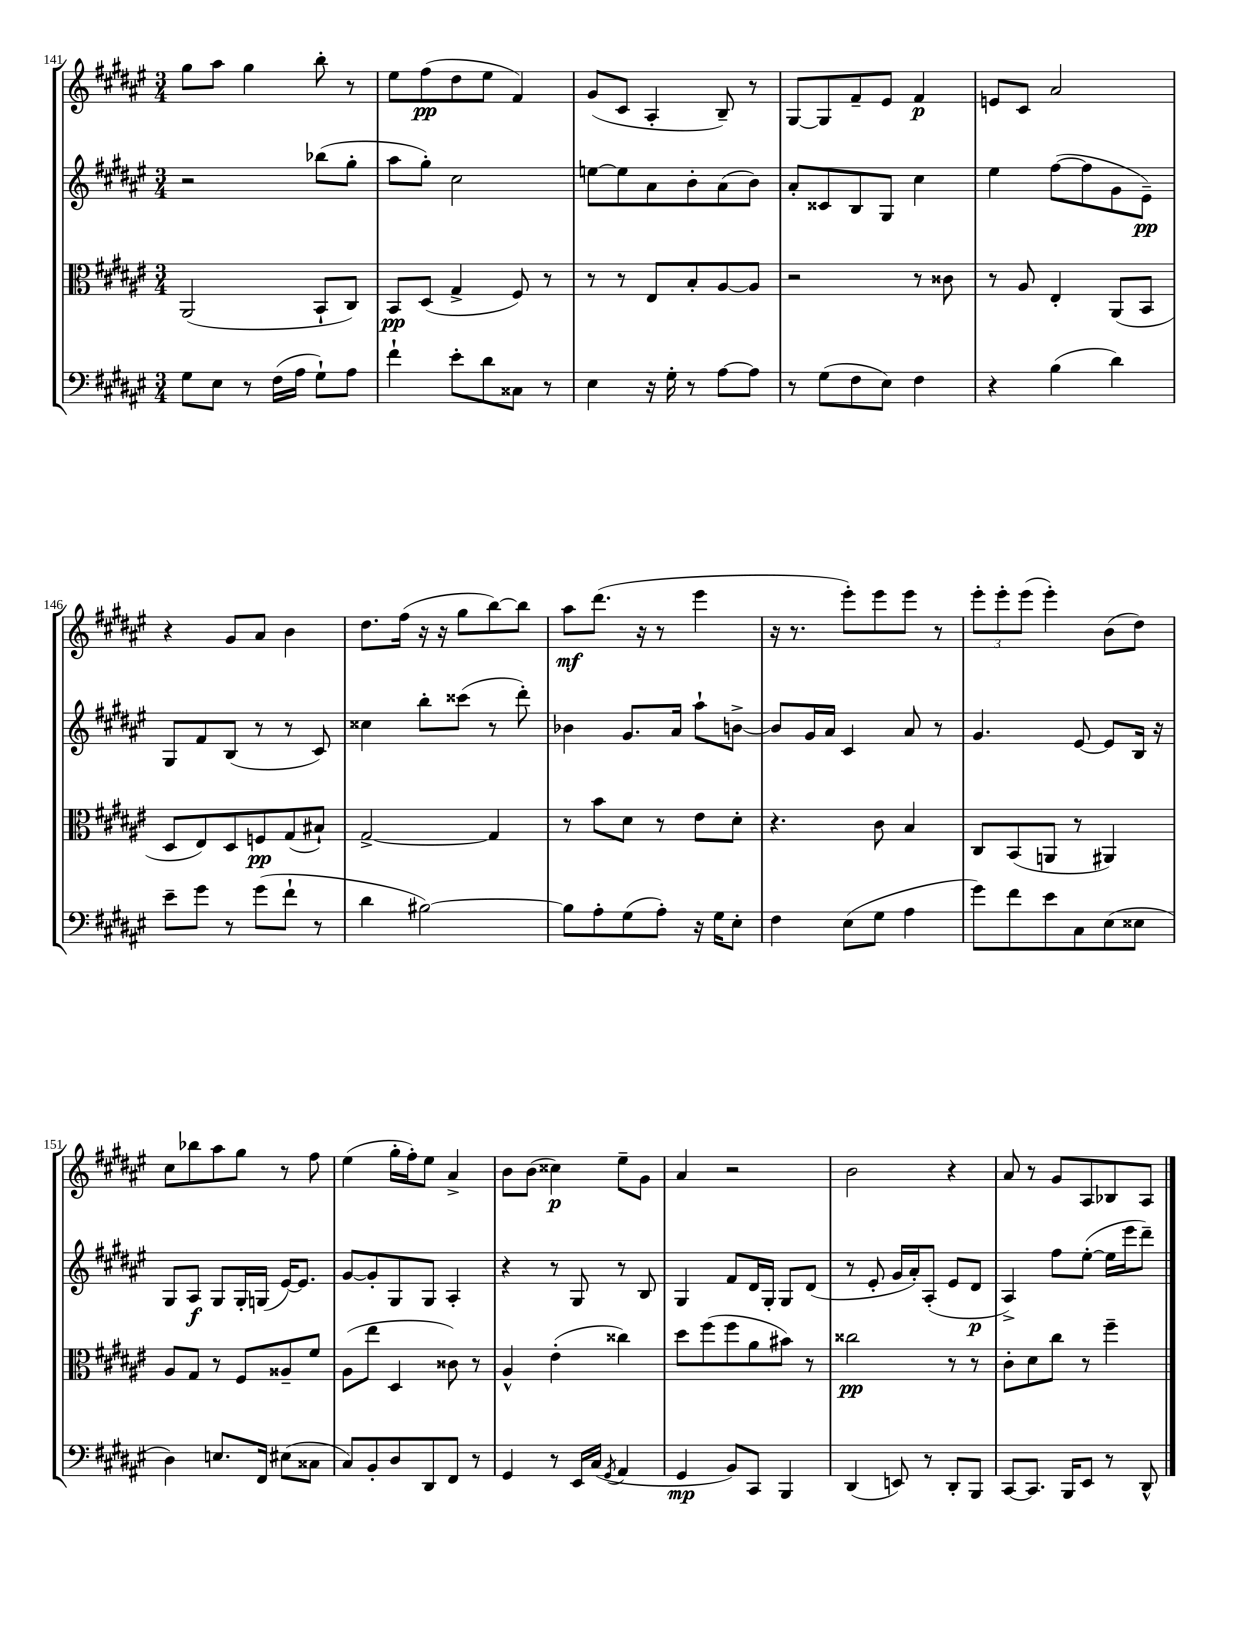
<<
\new StaffGroup <<
\new Staff = "s0" {
    \clef treble \key fis \major \numericTimeSignature \time 3/4
    gis''8 ais''8 gis''4 b''8-. r8 |
    eis''8 fis''8\pp( dis''8 eis''8 fis'4) |
    gis'8( cis'8 ais4-. b8--) r8 |
    gis8~ gis8 fis'8-- eis'8 fis'4\p |
    e'8 cis'8 ais'2 |
    r4 gis'8 ais'8 b'4 |
    dis''8. fis''16( r16 r16 gis''8 b''8~) b''8 |
    ais''8\mf dis'''8.( r16 r8 eis'''4 |
    r16 r8. eis'''8-.) eis'''8 eis'''8 r8 |
    \tuplet 3/2 { eis'''8-. eis'''8-. eis'''8( } eis'''4-.) b'8( dis''8) |
    cis''8 bes''8 ais''8 gis''8 r8 fis''8 |
    eis''4( gis''16-. fis''16-.) eis''8 ais'4-> |
    b'8 b'8( cisis''4\p) eis''8-- gis'8 |
    ais'4 r2 |
    b'2 r4 |
    ais'8 r8 gis'8 ais8 bes8 ais8 \bar "|." |
}
\new Staff = "s1" {
    \clef treble \key fis \major \numericTimeSignature \time 3/4
    r2 bes''8( gis''8-. |
    ais''8 gis''8-.) cis''2 |
    e''8~ e''8 ais'8 b'8-. ais'8( b'8) |
    ais'8-. cisis'8 b8 gis8 cis''4 |
    eis''4 fis''8~( fis''8 gis'8 eis'8--\pp) |
    gis8 fis'8 b8( r8 r8 cis'8) |
    cisis''4 b''8-. cisis'''8( r8 dis'''8-.) |
    bes'4 gis'8. ais'16 ais''8-! b'8~-> |
    b'8 gis'16 ais'16 cis'4 ais'8 r8 |
    gis'4. eis'8~ eis'8 b16 r16 |
    gis8 ais8\f gis8 gis16-. g16( eis'16~) eis'8. |
    gis'8~ gis'8-. gis8 gis8 ais4-. |
    r4 r8 gis8 r8 b8 |
    gis4 fis'8 dis'16 gis16-. gis8 dis'8( |
    r8 eis'8-. gis'16 ais'16-.) ais8-.( eis'8 dis'8\p |
    ais4->) fis''8 eis''8~-.( eis''16 eis'''16 dis'''8--) \bar "|." |
}
\new Staff = "s2" {
    \clef alto \key fis \major \numericTimeSignature \time 3/4
    ais,2( b,8-! cis8) |
    b,8\pp dis8( gis4-> fis8) r8 |
    r8 r8 eis8 b8-. ais8~ ais8 |
    r2 r8 cisis'8 |
    r8 ais8 eis4-. ais,8( b,8 |
    dis8 eis8) dis8 f8\pp gis8( bis8-!) |
    gis2~-> gis4 |
    r8 b'8 dis'8 r8 eis'8 dis'8-. |
    r4. cis'8 b4 |
    cis8 b,8( a,8 r8 ais,4) |
    ais8 gis8 r8 fis8 aisis8-- fis'8 |
    ais8( eis''8 dis4 cisis'8) r8 |
    ais4-^ eis'4-.( cisis''4) |
    dis''8 fis''8( fis''8 ais'8 bis'8) r8 |
    cisis''2\pp r8 r8 |
    cis'8-. dis'8 cis''8 r8 fis''4-- \bar "|." |
}
\new Staff = "s3" {
    \clef bass \key fis \major \numericTimeSignature \time 3/4
    gis8 eis8 r8 fis16( ais16 gis8-!) ais8 |
    fis'4-! eis'8-. dis'8 cisis8 r8 |
    eis4 r16 gis16-. r8 ais8~ ais8 |
    r8 gis8( fis8 eis8) fis4 |
    r4 b4( dis'4) |
    eis'8-- gis'8 r8 gis'8( fis'8-! r8 |
    dis'4 bis2~) |
    bis8 ais8-. gis8( ais8-.) r16 gis16 eis8-. |
    fis4 eis8( gis8 ais4 |
    gis'8) fis'8 eis'8 cis8 eis8( eisis8 |
    dis4) e8. fis,16 eis8( cisis8 |
    cis8) b,8-. dis8 dis,8 fis,8 r8 |
    gis,4 r8 eis,16 cis16( \acciaccatura { gis,8 } ais,4 |
    gis,4\mp b,8) cis,8 b,,4 |
    dis,4( e,8) r8 dis,8-. b,,8 |
    cis,8~ cis,8. b,,16 eis,8 r8 dis,8-^ \bar "|." |
}
>>
>>
\layout { \context { \Score currentBarNumber = #141 } }
